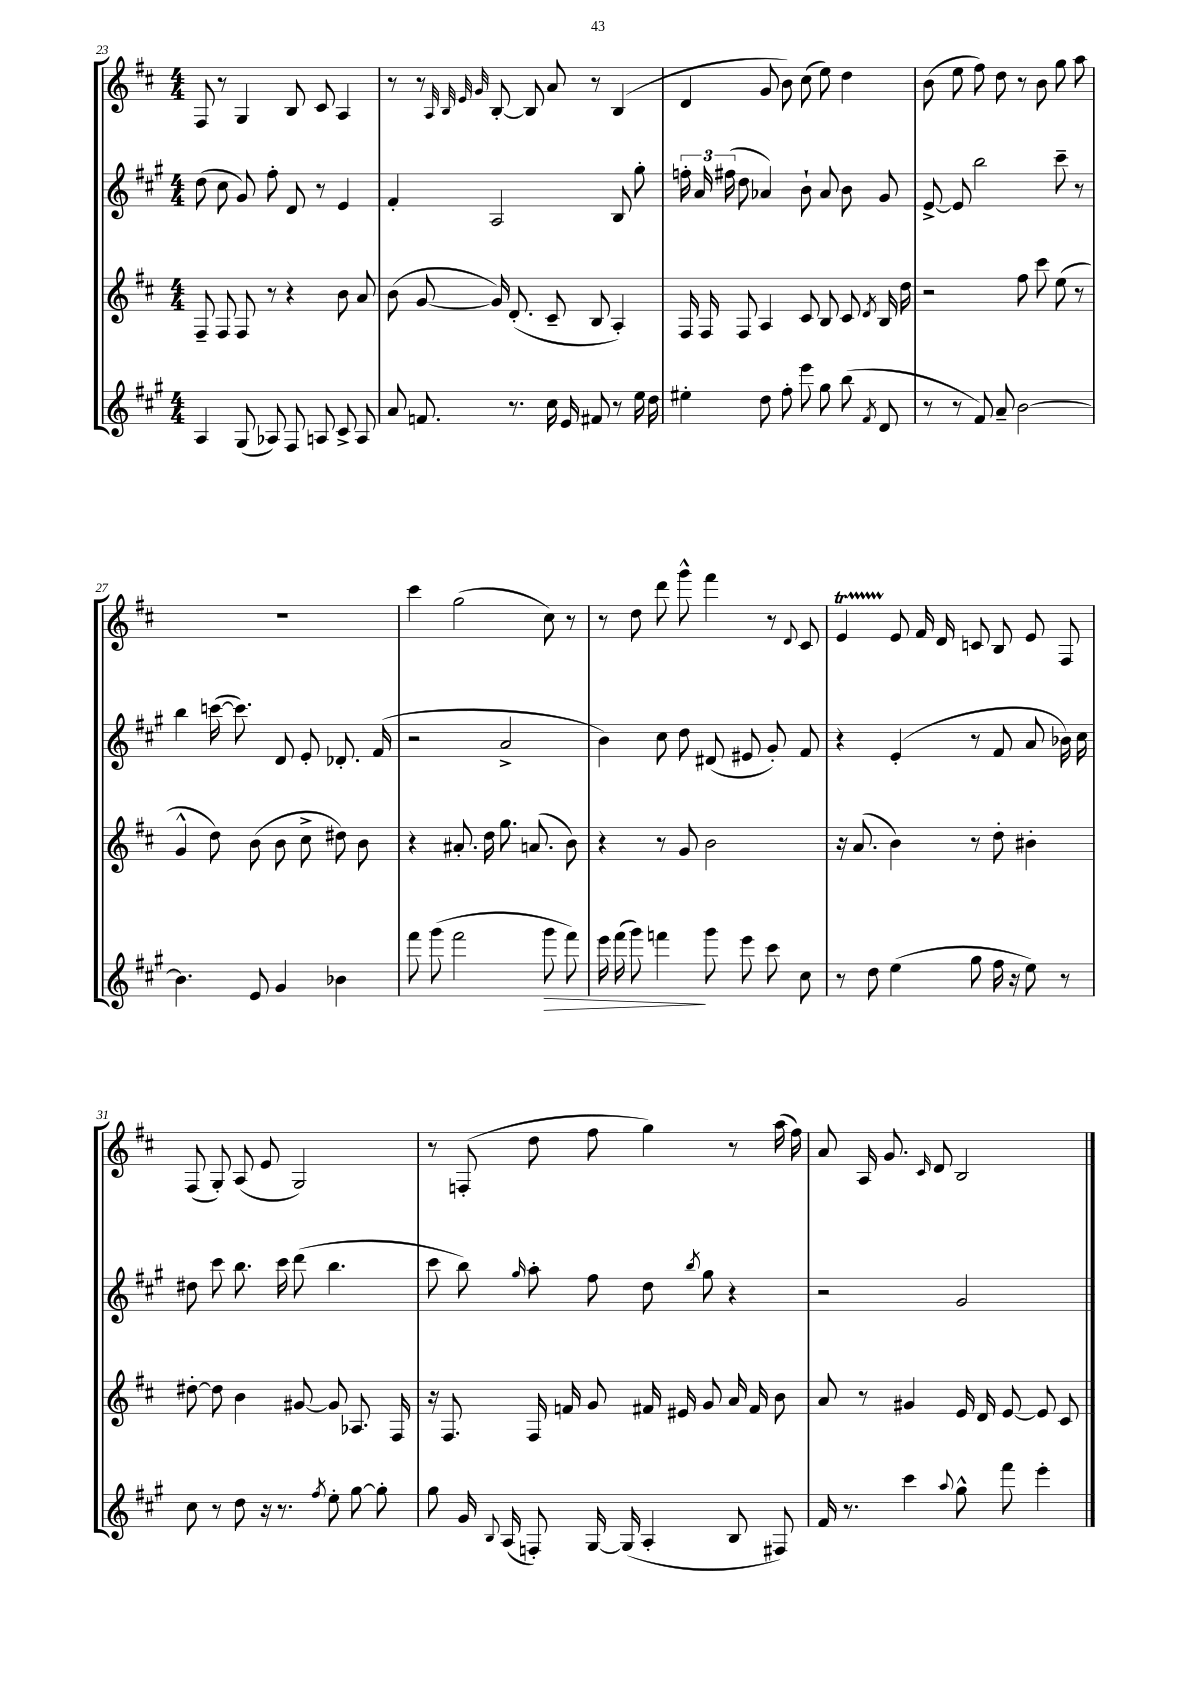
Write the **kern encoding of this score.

**kern	**kern	**kern	**kern
*staff4	*staff3	*staff2	*staff1
*clefG2	*clefG2	*clefG2	*clefG2
*k[f#c#g#]	*k[f#c#]	*k[f#c#g#]	*k[f#c#]
*M4/4	*M4/4	*M4/4	*M4/4
4A	8F#~	(8dd	8F#
.	8F#	8cc#	8r
(8G#	8F#	8g#)	4G
8A-)	8r	8ff#'	.
8F#	4r	8d	8B
8A	.	8r	8c#
8c#^	8b	4e	4A
8A	8a	.	.
=	=	=	=
8a	(8b	4f#'	8r
8.f	[8g	.	8r
.	.	.	32qqA
.	.	.	32qqB
.	.	.	32qqe
.	.	.	32qqg
.	16g])	2A	[8B'
8.r	(8.d'	.	.
.	.	.	8B]
16cc#	8c#~	.	8a
16e	.	.	.
8f#	8B	.	8r
8r	4A')	8B	(4B
16ee	.	8gg#'	.
16dd	.	.	.
=	=	=	=
4ee#'	16F#	24ff'	4d
.	.	24a	.
.	16F#	.	.
.	.	(24ff#	.
.	8F#	8dd	.
8dd	4A	4a-)	8g
8ff#'	.	.	8b)
8eee	8c#	8b`	(8cc#
8gg#	8B	8a-	8ee)
(8bb	8c#	8b	4dd
8qf#	8qd	.	.
8d	16B	8g#	.
.	16dd	.	.
=	=	=	=
8r	2r	[8e^	(8b
8r	.	8e]	8ee
8f#)	.	2bb	8ff#)
8a~	.	.	8dd
[2b	8ff#	.	8r
.	8ccc#	.	8b
.	(8ee	8ccc#~	8gg
.	8r	8r	8aa
=	=	=	=
4.b]	4g^^	4bb	1r
.	8dd)	([16ccc	.
.	.	8.ccc])	.
8e	(8b	.	.
4g#	8b	8d	.
.	8cc#^	8e'	.
4b-	8dd#)	8.d-'	.
.	8b	.	.
.	.	(16f#	.
=	=	=	=
8fff#	4r	2r	4ccc#
(8ggg#	.	.	.
2fff#	8.a#'	.	(2gg
.	16dd	.	.
.	8.gg	2a^	.
.	(8.a	.	.
8ggg#	.	.	8cc#)
8fff#)	8b)	.	8r
=	=	=	=
16eee	4r	4b)	8r
(16fff#	.	.	.
8ggg#)	.	.	8dd
4fff	8r	8cc#	8ddd
.	8g	8dd	8ggg^^
8ggg#	2b	(8d#	4fff#
8eee	.	8e#	.
8ccc#	.	8g#')	8r
.	.	.	8qqd
8cc#	.	8f#	8c#
=	=	=	=
8r	16r	4r	4e
.	(8.a	.	.
8dd	.	.	.
(4ee	4b)	(4e'	8e
.	.	.	16f#
.	.	.	16d
8gg#	8r	8r	8c
16ff#	8dd'	8f#	8B
16r	.	.	.
8ee)	4b#'	8a	8e
8r	.	16b-)	8F#
.	.	16cc#	.
=	=	=	=
8cc#	[8dd#'	8dd#	(8F#
8r	8dd#]	8ccc#	8G')
8dd	4b	8.bb	(8A
16r	.	.	8e
8.r	.	16ccc#	.
.	[8g#	(8ddd	2G)
8qff#	.	.	.
8ee'	8g#]	4.bb	.
[8gg#	8.A-	.	.
8gg#']	.	.	.
.	16F#	.	.
=	=	=	=
8gg#	16r	8ccc#	8r
.	8.F#	.	.
16g#	.	8bb)	(8F'
8qqB	.	.	.
(16A	.	.	.
.	.	16qqgg#	.
8F')	16F#	8aa'	8dd
.	16f	.	.
[16G#	8g	8ff#	8ff#
(16G#]	.	.	.
4A'	16f#	8dd	4gg)
.	16e#	.	.
.	.	8qbb	.
.	8g	8gg#	.
8B	16a	4r	8r
.	16f#	.	.
8F#)	8b	.	(16aa
.	.	.	16ff#)
=	=	=	=
16f#	8a	2r	8a
8.r	.	.	.
.	8r	.	16A
.	.	.	8.g
4ccc#	4g#	.	.
.	.	.	16qqc#
.	.	.	8d
8qqaa	.	.	.
8gg#^^	16e	2g#	2B
.	16d	.	.
8fff#	[8e	.	.
4eee'	8e]	.	.
.	8c#	.	.
==	==	==	==
*-	*-	*-	*-
